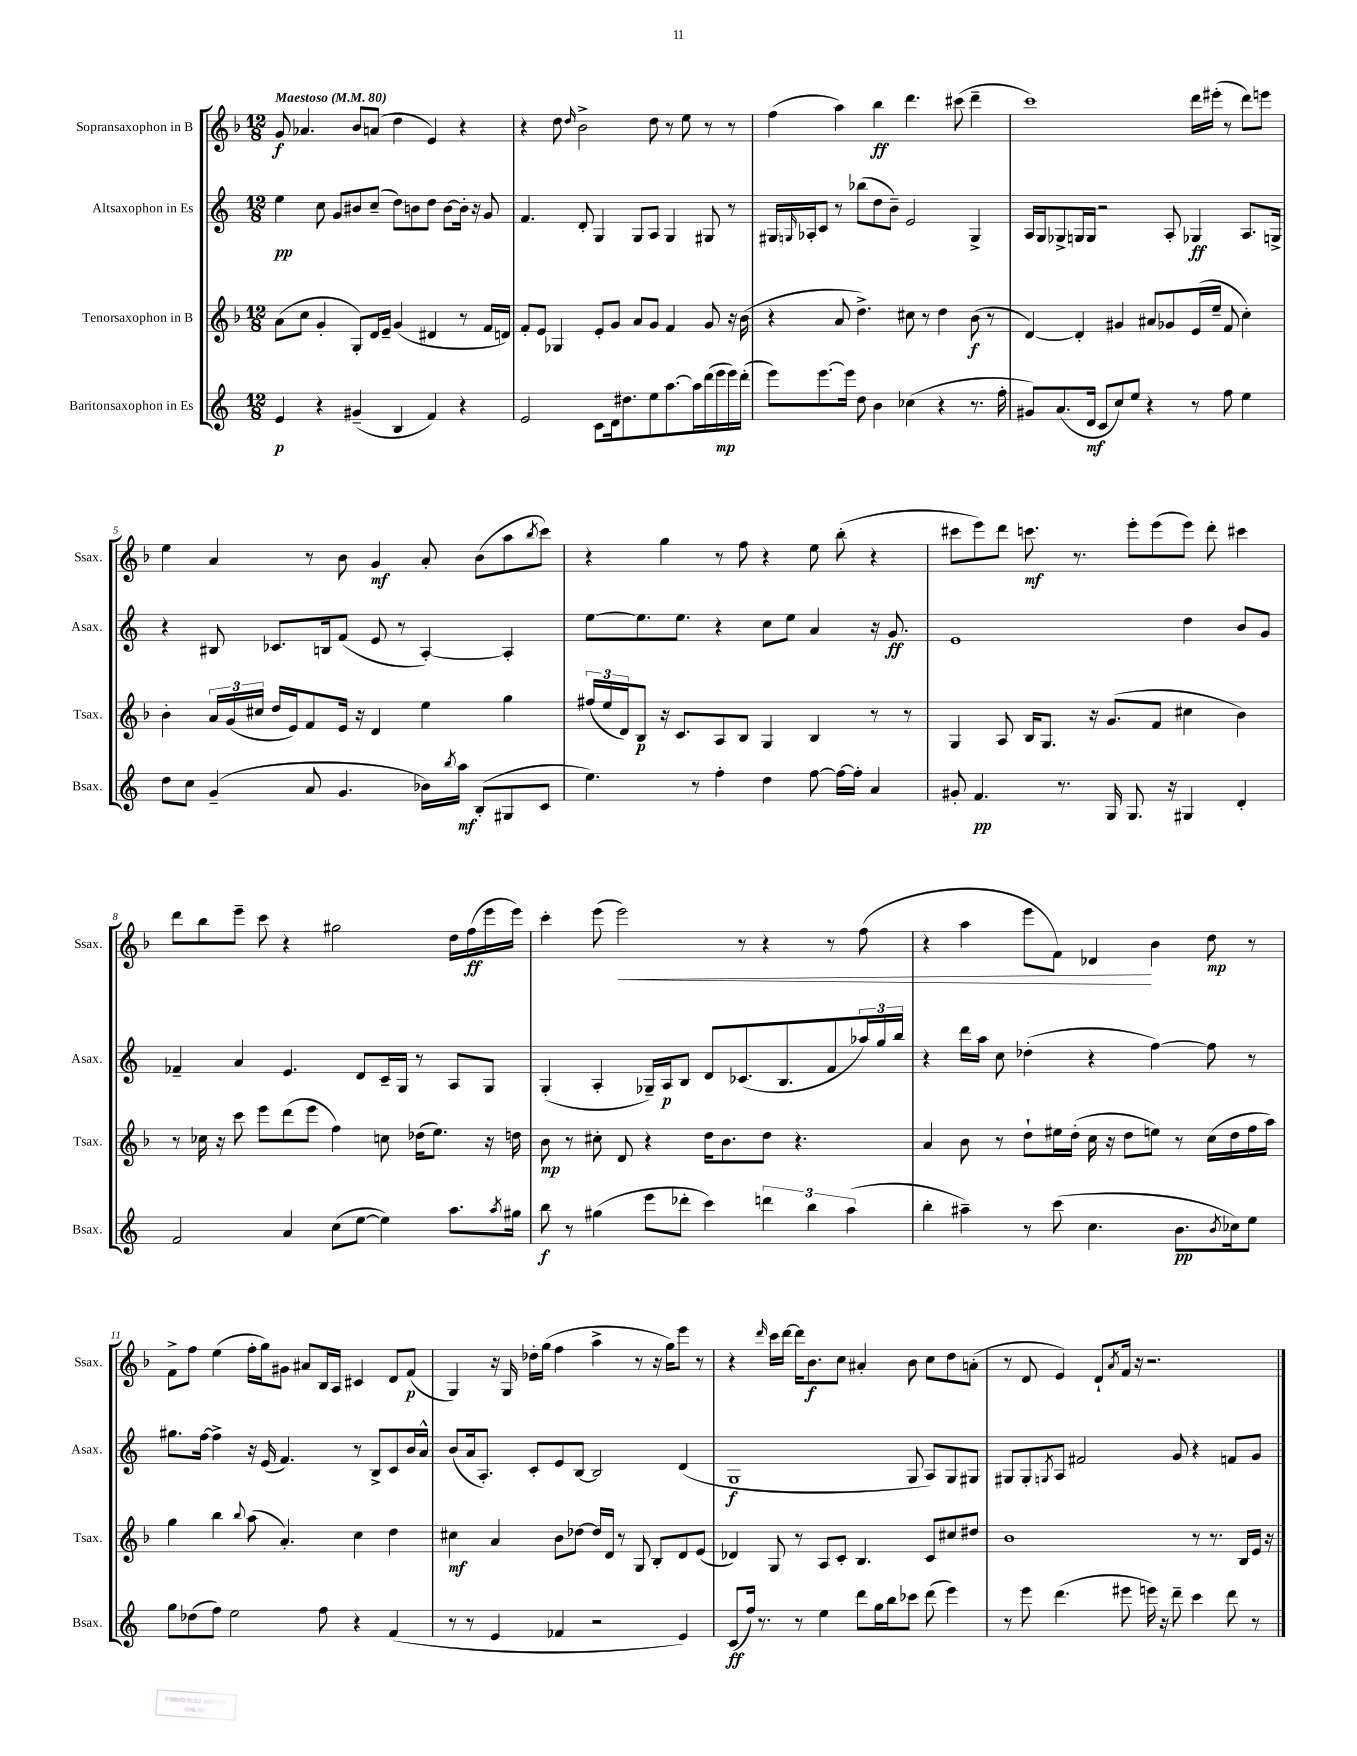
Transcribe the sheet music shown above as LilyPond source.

<<
\new StaffGroup <<
\new Staff = "s0" \with { instrumentName = "Sopransaxophon in B" shortInstrumentName = "Ssax." } {
    \clef treble \key f \major \numericTimeSignature \time 12/8 \tempo "Maestoso" 4 = 80
    g'8\f aes'4. bes'8 a'8( d''4 e'4) r4 |
    r4 d''8 \grace { d''16 } bes'2-> d''8 r8 e''8 r8 r8 |
    f''4( a''4) bes''4\ff d'''4. cis'''8( d'''4-- |
    c'''1) d'''16 eis'''16-.( r8 d'''8) e'''8 |
    e''4 a'4 r8 bes'8 g'4\mf a'8-. bes'8( a''8 \acciaccatura { bes''8 } c'''8) |
    r4 g''4 r8 f''8 r4 e''8 bes''8-.( r4 |
    cis'''8 e'''8) d'''8 c'''8.\mf r8. e'''8-. e'''8( e'''8) d'''8-. cis'''4 |
    d'''8 bes''8 e'''8-- c'''8 r4 gis''2 d''16 f''16\ff( e'''16 e'''16) |
    c'''4-. e'''8( e'''2\<) r8 r4 r8 f''8( |
    r4 a''4 e'''8 f'8) des'4\! bes'4 d''8\mp r8 |
    f'8-> f''8 e''4( f''16-. g''16) gis'8 ais'8 bes16 a16 cis'4 d'8 f'8\p( |
    g4) r16 g16 des''16-. g''16( f''4 a''4-> r8 r16 g''16) e'''8 r8 |
    r4 \grace { d'''16 } c'''16 d'''16~ d'''16 bes'8.\f c''8 ais'4-. bes'8 c''8 d''8 a'8-.( |
    r8 d'8 e'4) d'8-! \acciaccatura { a'8 } f'16 r16 r2. \bar "|." |
}
\new Staff = "s1" \with { instrumentName = "Altsaxophon in Es" shortInstrumentName = "Asax." } {
    \clef treble \key c \major \numericTimeSignature \time 12/8
    e''4\pp c''8 g'8 bis'8 c''8--( d''8) b'8 d''8 b'8~ b'16-. r16 g'8 |
    f'4. d'8-. g4 g8 a8 g4 gis8 r8 |
    gis16 \grace { g16 } aes16-. c'8 r8 bes''8( d''8 b'8--) e'2 g4-> |
    a16 g16 ges8-> g16 g16 r2 a8-. ges4\ff a8. g16-> |
    r4 bis8 ces'8. b16 f'8( e'8 r8 a4~-.) a4-. |
    e''8~ e''8. e''8. r4 c''8 e''8 a'4 r16 g'8.\ff |
    e'1 d''4 b'8 g'8 |
    fes'4-- a'4 e'4. d'8 c'16-- g16 r8 a8 g8 |
    g4-.( a4-. ges16--) a16\p b8 d'8 ces'8.( b8. f'8 \tuplet 3/2 { aes''16) g''16 b''16 } |
    r4 d'''16 a''16 c''8 des''4-.( r4 f''4~) f''8 r8 |
    gis''8. f''16~ f''4-> r16 e'16( f'4.) r8 b8-> c'8 b'16 a'16-^ |
    b'8( a'16 a8.-.) c'8-. e'8 b8~ b2 d'4( |
    g1\f g8 a8) g8 gis8 |
    gis8 gis8-. \acciaccatura { g8 } a8 fis'2 g'8 r4 f'8 g'8 \bar "|." |
}
\new Staff = "s2" \with { instrumentName = "Tenorsaxophon in B" shortInstrumentName = "Tsax." } {
    \clef treble \key f \major \numericTimeSignature \time 12/8
    a'8( c''8 g'4-. g8-.) d'16 e'16-- g'4( dis'4 r8 f'16 d'16) |
    f'8-. e'8 ges4 e'8-. g'8 a'8 g'8 f'4 g'8 r16 bes'16( |
    r4 a'8 d''4.->) cis''8 r8 d''4 bes'8\f( r8 |
    d'4~) d'4-. gis'4 ais'8 ges'8 e'16( e''16-- f'8 c''4-.) |
    bes'4-. \tuplet 3/2 { a'16 g'16( cis''16 } d''16 e'16) f'8 e'16 r16 d'4 e''4 g''4 |
    \tuplet 3/2 { fis''16( e''16 d'16) } bes8\p r16 c'8. a8 bes8 g4 bes4 r8 r8 |
    g4 a8 bes16 g8. r16 g'8.( f'8 cis''4 bes'4) |
    r8 ces''16 r16 c'''8 e'''8 d'''8( e'''8 f''4) c''8 des''16( e''8.) r16 d''16 |
    bes'8\mp r8 cis''8-. d'8 r4 d''16 bes'8. d''8 r4. |
    a'4 bes'8 r8 d''8-! eis''16 d''16-.( c''16 r16 d''8 e''8) r8 c''16( d''16 f''16 a''16) |
    g''4 bes''4 \appoggiatura { bes''8 } a''8( a'4.-.) c''4 d''4 |
    cis''4\mf a'4 bes'8 des''8~ des''16 d'16 r8 g8 bes8-. d'8 e'8( |
    des'4) g8 r8 a8 c'8-. bes4. c'8 cis''8 dis''8 |
    bes'1 r8 r8. bes16 e'16 r16 \bar "|." |
}
\new Staff = "s3" \with { instrumentName = "Baritonsaxophon in Es" shortInstrumentName = "Bsax." } {
    \clef treble \key c \major \numericTimeSignature \time 12/8
    e'4\p r4 gis'4--( b4 f'4) r4 |
    e'2 c'8 d'16 dis''8. e''8 a''8.~ a''16 d'''16( e'''16\mp e'''16) d'''16-.( |
    e'''8) e'''8.~ e'''16 d''8 b'4 ces''4( r4 r8. f''16-. |
    gis'8) a'8.( d'16\mf c'8 c''8) e''8 r4 r8 f''8 e''4 |
    d''8 c''8 g'4--( a'8 g'4. bes'16) \acciaccatura { b''8 } a''16\mf b8-.( gis8 c'8 |
    e''4.) r8 f''4-. d''4 f''8~ f''16~ f''16-. a'4 |
    gis'8-. f'4.\pp r8. g16 g8. r16 gis4 d'4-. |
    f'2 a'4 c''8( e''8~ e''4) a''8. \acciaccatura { a''8 } gis''16 |
    b''8\f r8 gis''4( e'''8 des'''8-. c'''4) \tuplet 3/2 { d'''4 b''4 a''4( } |
    b''4-. ais''4--) r8 c'''8( c''4. b'8.\pp \acciaccatura { b'8 } ces''16) e''8 |
    g''8 des''8( f''8) e''2 f''8 r4 f'4( |
    r8 r8 e'4 fes'4 r2 e'4) |
    c'8\ff( f''16) r8. r8 e''4 d'''8 g''16 b''16 ces'''8 d'''8( e'''4) |
    r8 e'''8 d'''4.( eis'''8 e'''16) r16 d'''8-- c'''4 d'''8 r8 \bar "|." |
}
>>
>>
